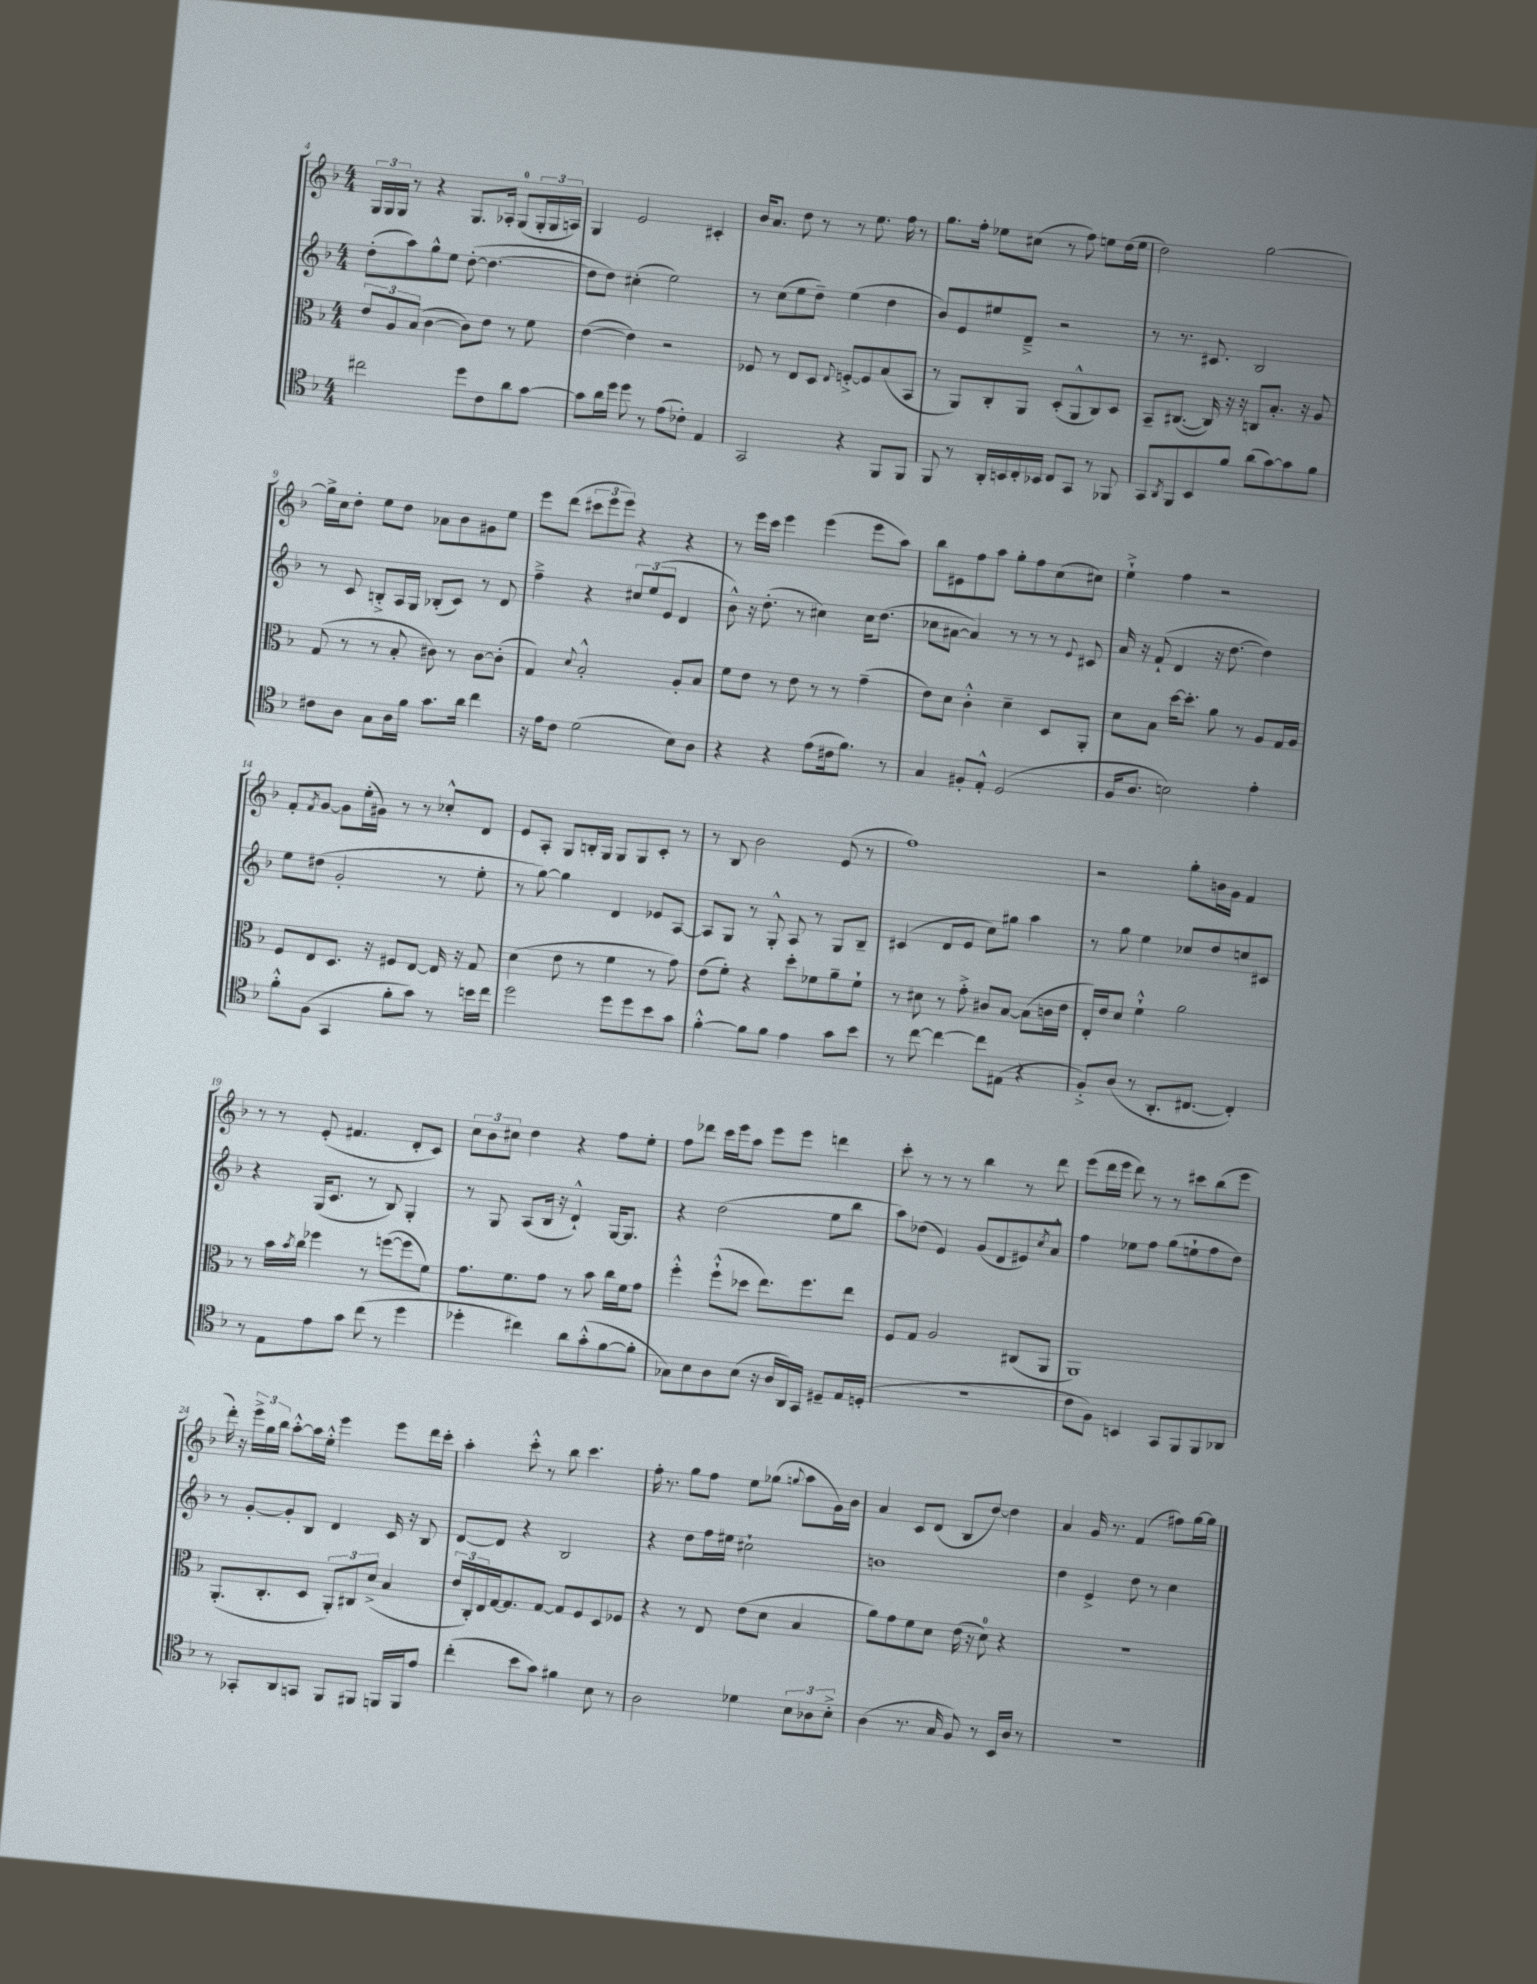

**kern	**kern	**kern	**kern
*part4	*part3	*part2	*part1
*staff4	*staff3	*staff2	*staff1
*clefC4	*clefC3	*clefG2	*clefG2
*k[b-]	*k[b-]	*k[b-]	*k[b-]
*M4/4	*M4/4	*M4/4	*M4/4
=4	=4	=4	=4
2cc#X\	12e/L	(8dd'\L	24G/LL
.	.	.	24G/
.	12A/	.	24G/JJ
.	.	8aa\)	8r
.	(12B-/J	.	.
.	[4c\	8gg^^\	4r
.	.	8ee\J	.
8dd\L	8c\L])	([8dd'\	8.G/L
8c\	8e\J	4.dd\_	.
.	.	.	16A-X'/Jk
8a\	8r	.	(8G/L
[8g\J	8f\	.	24G'/L
.	.	.	24G/
.	.	.	24An/JJ)
=5	=5	=5	=5
8g\L]	([4e\	8dd\L]	4G/
16a\L	.	8dd\J)	.
16dd\JJ	.	.	.
8dd\	4e\])	(4cc#X'\	2e/
8r	.	.	.
(8e\L	2r	2ee\)	.
8c-X'\J)	.	.	.
4E/	.	.	4c#X'/
=6	=6	=6	=6
2GG/	8F-X/	8r	16b-/KL
.	.	.	8.a/J
.	8r	(8cc\L	.
.	8E/L	8ee\	8dd\
.	8D/J	8dd~\J)	8r
.	8qqE/	.	.
4r	[8Fn'^/L	(4ee\	8r
.	8F/]	.	8.ee\
8FF/L	(8B-/	4dd\	.
.	.	.	16ff\
8FF/J	8BB-/J	.	8r
=7	=7	=7	=7
8FF/	8r	8b-/L)	8.gg\L
8r	8AA/L)	8e/	.
.	.	.	16ff'\Jk
16AA'/LL	8C'/	8ee#X/	8ee-X\L
16BBn/	.	.	.
16C'/	8AA/J	8d~^/J	(8cc#X\J
16BB-X/JJ	.	.	.
8C/L	(8D'/L	2r	8r
8GG/J	8AA^^/	.	8ff\)
8r	8C/)	.	8een\L
8FF-X/	8D/J	.	(16dd\L
.	.	.	16ee\JJ
=8	=8	=8	=8
8GG/L	8BB-~/L	8r	2dd\)
8qAA/	.	.	.
8FF/	([8.C#X/J	8.r	.
8BB-/	.	.	.
.	16C#/])	8.c#X/	.
8f/J	16r	.	.
.	16r	.	.
(8a\L	8Cn/L	2B-/	[2gg\
[8g\)	8.B-'/J	.	.
8g\]	.	.	.
.	16r	.	.
8f\J	8A/	.	.
!!LO:LB:g=z
=9	=9	=9	=9
8c#X\L	(8G/	8r	16gg^\LL]
.	.	.	16cc\J
8A\J	8r	8c/	8dd'\J
8G\L	8r	8Bn'^/L	8ee\L
16A\L	8B-'/	16A/L	8dd\J
16f\JJ	.	16G/JJ	.
8.g\L	8c#X\)	(8B-X'/L	8a-X\L
.	8r	8c/J)	8b-\
16a\Jk	.	.	.
4cc\	[8c#\L	8r	8g#X\
.	(8c#'\J]	8d/	8ee\J
=10	=10	=10	=10
16r	4G/)	4ff~^\	8eee\L
16e\KL	.	.	.
8c\J	.	.	(8ddd\J
.	8qqd/	.	.
(2d\	2B-'^^/	4r	12ccc#X\L
.	.	.	12eee\
.	.	.	12eee\J)
.	.	12cc#X/L	4r
.	.	(12ee/	.
.	.	12e/J	.
8B-\L)	8A'/L	4d/	4r
8A\J	8B-/J	.	.
=11	=11	=11	=11
4r	8f\L	8b-^^\)	8r
.	8e\J	16r	16eee\LL
.	.	(8.dd'\	16ccc\JJ
4r	8r	.	4eee\
.	8e\	8r	.
(8e\L	8r	4cc#X\)	(4eee\
16c#X\k	8r	.	.
8.f\J)	.	.	.
.	(4g~\	16cc#\KL	8eee\L
.	.	(8.dd\J	.
8r	.	.	8aa\J)
=12	=12	=12	=12
4G/	8e\L)	8cc-X\L	8bb-\L
.	8d\J	[8a#X\J	8e#X\
8F#X'/L	4c'^^\	4a#/])	8ff\
8E'^^/J	.	.	8aa\J
(2D/	4d~\	8r	8gg'\L
.	.	8r	8ff\
.	8D/L	8r	(8cc\
.	.	8qqe/	.
.	8AA'/J	8c#X/	8cc#X\J)
=13	=13	=13	=13
16F/KL	8d\L	16a/	4ee`^\
8.A/J	.	16r	.
.	8B-\J	(8f`/	.
2Bn\)	[16dd\KL	4d/	4ff\
.	8.dd'\J]	.	.
.	8a\	16r	2r
.	.	[8.dd\	.
.	8r	.	.
4e'\	8A/L	4dd\])	.
.	16G/L	.	.
.	16A/JJ	.	.
!!LO:LB:g=z
=14	=14	=14	=14
8f'^^\L	8F/L	8ee\L	8f'/L
.	.	.	8qf/
(8F\J	8E/	(8dd#X\J	[8g/J
4GG/	8.D/J	2g'/	8g\L]
.	.	.	(16ee'\L
.	16r	.	16g#X\JJ)
8f'\L	8F#X/L	.	8r
8g\J)	[8E/J	.	8r
8r	16E/]	8r	8cc-X'^^/L
.	16r	.	.
16bn\LL	8G/	8ee'\	8d/J
16cc\JJ	.	.	.
=15	=15	=15	=15
2dd\	(4d\	8r	8e/L
.	.	[8gg\)	8A'/J
.	8e\	4gg\]	8G/L
.	8r	.	16Bn'/L
.	.	.	16G/JJ
8dd\L	4f\	4d/	8G/L
8dd\	.	.	8G/
8b-\	8r	8e-X/L	8c'/J
8g\J	8g\)	[8A/J	8r
=16	=16	=16	=16
[4f'^^\	(8e\L	8A/L]	8r
.	8f'\J)	8G/J	8B-/
8f\L]	4r	8r	2b-\
8f\J	.	8G'^^/	.
4e\	8dd'\L	8A/	.
.	8f-X\	8r	.
8g\L	8a~\	8G/L	(8e/
8b-\J	8f-`\J	8B-~/J	8r
=17	=17	=17	=17
8r	8r	(4c#X/	1ff)
[8cc\	8d#X\	.	.
4cc\_	8r	8d/L	.
.	8g'^\	8e/J	.
8cc\L]	8c#X/L	8cc\L)	.
(8E#X\J	[8B-/J	8gg#X\J	.
4r	(8B-\L]	4aa\	.
.	16cn\L	.	.
.	16e\JJ	.	.
=18	=18	=18	=18
8F'^/L)	16E'/LL)	8r	2r
.	16e/J	.	.
(8A/J	8d/J	8gg\	.
8r	4f`^^\	4ee\	.
8.AA'/L	.	.	.
.	2a\	8cc-X/L	8gg'\L
[8.C#X/J	.	.	.
.	.	8dd/	16bn\L
.	.	.	16g\JJ
4C#'/])	.	8ccn/	4f/
.	.	8c#X/J	.
!!LO:LB:g=z
=19	=19	=19	=19
8r	8r	4r	8r
8E\L	16b-\LL	.	8r
.	8qb-/	.	.
.	16cc\JJ	.	.
8e\	4ff-X\	(16G/KL	(8e'/
.	.	8.c/J	.
8g\J	.	.	4.f#X/
(8cc\	8r	8r	.
8r	([8ffn\L	8B-/)	.
4dd\	8ff\]	4G'/	8d'/L
.	8f\J)	.	8c/J)
=20	=20	=20	=20
4dd-X'\	8.g\L	8r	12cc\L
.	.	.	12b-\
.	.	8G/	.
.	.	.	12cc#X\J
.	8.f\	.	.
4cc#X\)	.	(8A/L	4dd\
.	8g\J	16B-/Jk	.
.	.	16r	.
8a\L	8r	4d`^^/)	4r
(8g'^^\	8b-\	.	.
[8f\	16cc\LL	[16G/KL	8ff\L
.	16f\J	8.G/J]	.
8f'\J]	8g\J	.	8ee'\J
=21	=21	=21	=21
8G-X\L)	4ff'^^\	4r	8ff\L
8B-\	.	.	8ddd-X\J
8A\	(8ff`^^\L	(2dd\	16ccc\LL
.	.	.	16eee\J
(8B-\J	8dd-X\J	.	8aa\J
16r	8.ee\L)	.	8eee\L
16A/LL	.	.	.
16AA/)	.	.	8eee\J
16GG/JJ	8.ff\	.	.
8D#X~/L	.	8ee\L	4dddn\
16E/L	8ee\J	8bb-\J	.
(16Dn'/JJ	.	.	.
=22	=22	=22	=22
1r	8F/L	8aa\L)	8ccc'\
.	8G/J	(8dd-X\J	8r
.	2A/	4e/)	8r
.	.	.	8r
.	.	(8g/L	4bb-\
.	.	8d/	.
.	(8C#X/L	8e#X/)	8r
.	.	8qcc/	.
.	8AA/J	8a^^/J	8ddd\
=23	=23	=23	=23
8c\L	1AA)	4ff\	(8eee\L
8F\J)	.	.	16ddd\L
.	.	.	16eee\JJ
4BBn/	.	8ee-X\L	8ddd\)
.	.	8ff\J	8r
8GG/L	.	(8gg\L	8r
8FF/	.	8een`\	8ccc#X\L
8FF/	.	8ff\	(8bb-\
8AA-X/J	.	8dd\J)	8eee\J
!!LO:LB:g=z
=24	=24	=24	=24
8r	(8.AA'/L	8r	16ddd'\)
.	.	.	16r
8GG-X'/L	.	[8g'/L	24eee^\LL
.	.	.	24gg\
.	8.C'/	.	.
.	.	.	24bb-\JJ
8AA/	.	8g'/]	[8aa'^^\L
8GGn/J	8D/J	8B-/J	16aa\L]
.	.	.	16ee'^^\JJ
8FF/L	12AA'/L)	4d/	4eee\
.	12C#X/	.	.
8FF#X/J	.	.	.
.	(12d^/J	.	.
16FFn/LL	4B-/	16c/	8eee\L
16FF/J	.	16r	.
8e/J	.	8B-/	16ddd\L
.	.	.	16ccc'\JJ
=25	=25	=25	=25
(4cc'\	24e/LL	[8d/L	4aa'\
.	24C'/)	.	.
.	24E/	.	.
.	[16G/J	8d/J]	.
.	8.G/]	.	.
8b-\L	.	4r	8ccc'^^\
8g\J)	[8G/J	.	8r
4f#X\	8G/L]	2B-/	8bb-\
.	8F/	.	4.ccc\
8B-\	8D/	.	.
8r	8F-X/J	.	.
=26	=26	=26	=26
2A\	4r	4r	16ff'\
.	.	.	8.r
.	8r	8dd\L	8gg\L
.	8E/	16ff\L	8ff\J
.	.	16ee#X\JJ	.
4d-X\	(8e\L	2cc#X`\	8ee\L
.	8d\J	.	(8gg-X\J
.	.	.	8qqggn/
12B-\L	4B-/	.	8aa\L
12A-X\	.	.	.
.	.	.	16g\L)
12B-'^\J	.	.	.
.	.	.	16b-\JJ
=27	=27	=27	=27
(4A\	8a\L)	1bn	4a/
.	8g\	.	.
8.r	8f\	.	8c/L
.	8d\J	.	(8d/J
16G/	.	.	.
8F/)	(16e\	.	8B-/L
.	16r	.	.
8r	8d\)	.	[8dd/J)
16BB-/LL	4r	.	4dd\]
16A/JJ	.	.	.
8r	.	.	.
=28	=28	=28	=28
1r	1r	4dd\	4a/
.	.	4e^/	16g/
.	.	.	8.r
.	.	8dd\	(4f/
.	.	8r	.
.	.	4cc\	8ff#X\L)
.	.	.	[16gg\L
.	.	.	16gg\JJ]
==	==	==	==
*-	*-	*-	*-
